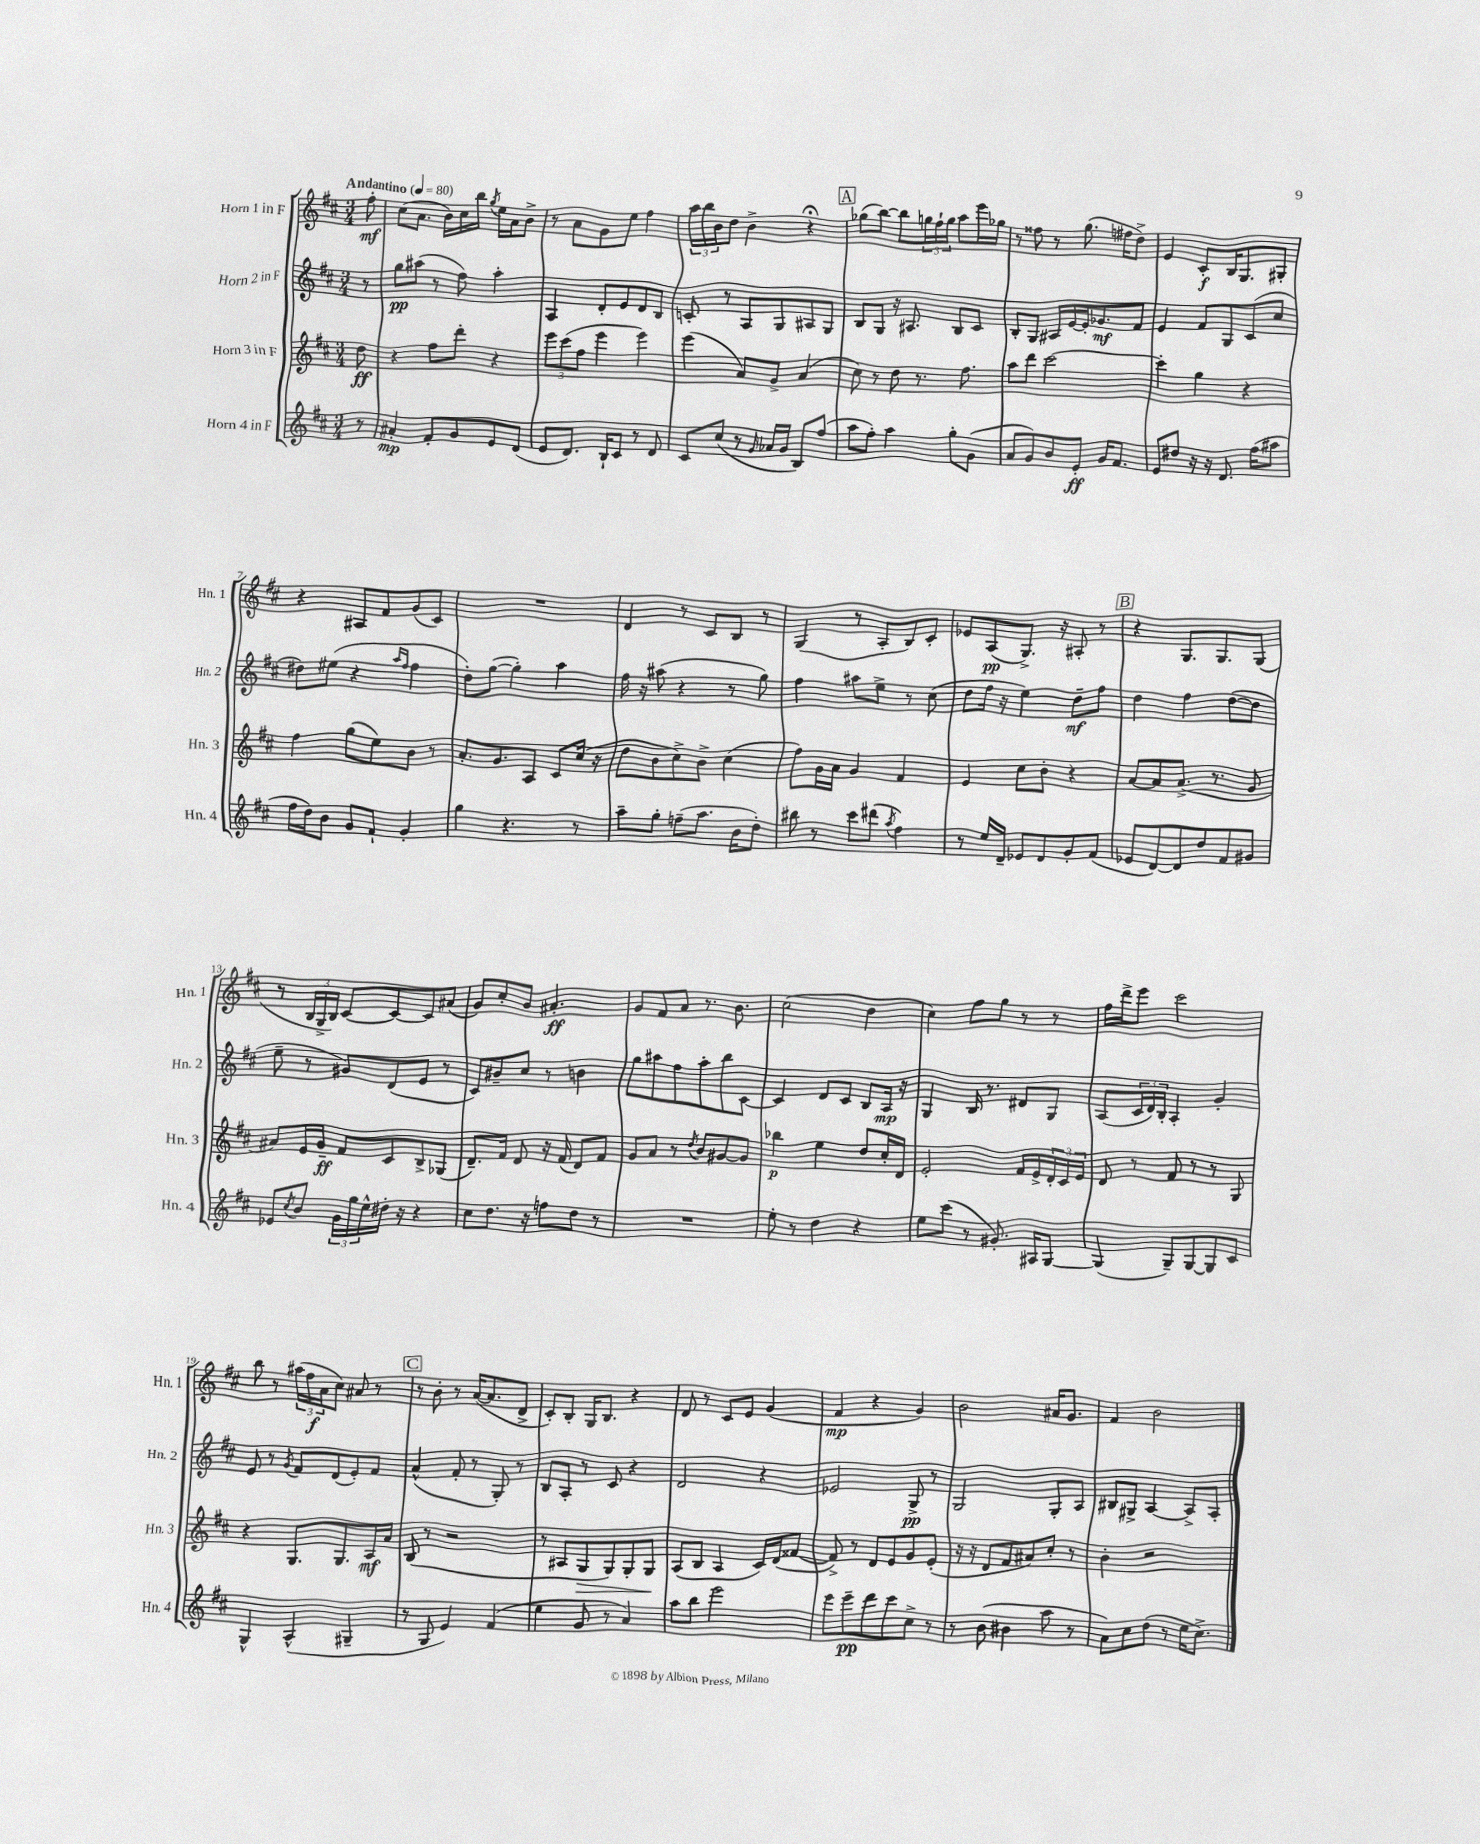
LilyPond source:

<<
\new StaffGroup <<
\new Staff = "s0" \with { instrumentName = "Horn 1 in F" shortInstrumentName = "Hn. 1" } {
    \clef treble \key d \major \numericTimeSignature \time 3/4 \partial 8 \tempo "Andantino" 4 = 80
    fis''8-.\mf |
    cis''8( a'8. b'16) cis''16 b''16 \acciaccatura { g''8 } e''16 a'16 b'8-> |
    r8 a'8 g'8 e''8 fis''4 |
    \tuplet 3/2 { a''16 b''16 b'16 } d''8 b'4-> r4\fermata |
    \mark \markup { \box "A" } ges''8( b''8~) b''8 \tuplet 3/2 { g''16 fis''16-! g''16 } a''8 e'''16 ges''16 |
    r8 fisis''8 r8 g''8.( fis''16 d''8->) |
    e'4 cis'8-.\f b16 g8. gis8-. |
    r4 ais8 fis'8 g'8( cis'8) |
    R2. |
    d'4 r8 cis'8 b8 r8 |
    g4( r8 a8-. b8) cis'8-. |
    ees'8 a8\pp( g8.->) r16 ais8-. r8 |
    \mark \markup { \box "B" } r4 g8. g8. g8( |
    r8 \tuplet 3/2 { b16 g16-> b16) } cis'8~ cis'8~ cis'8 ais'8( |
    g'8) cis''8-. b'8 ais'4.-.\ff |
    g'8 fis'8 a'8 r8. b'8. |
    cis''2( d''4 |
    cis''4) fis''8 g''8 r8 r8 |
    fis''16 d'''16-> e'''8 cis'''2 |
    b''8 r8 \tuplet 3/2 { ais''16( fis''16\f a'16 } cis''8) ais'8 r8 |
    \mark \markup { \box "C" } r8 b'8-. r8 a'16~( a'8. d'8-> |
    cis'8-.) b8-. g16 b8. r4 |
    d'8 r8 cis'8 e'8 g'4( |
    fis'4\mp r4 g'4) |
    b'2 ais'16 g'8. |
    fis'4 b'2 \bar "|." |
}
\new Staff = "s1" \with { instrumentName = "Horn 2 in F" shortInstrumentName = "Hn. 2" } {
    \clef treble \key d \major \numericTimeSignature \time 3/4 \partial 8
    r8 |
    g''8\pp ais''8( r8 fis''8) ais''4-. |
    a4 d'8-. e'8 d'8 b8 |
    c'8-. r8 a8 g8 ais8 g8 |
    \mark \markup { \box "A" } b8 g8 r16 ais8. b8 cis'8 |
    b8-. g8 ais16 e'16~ e'16-. ges'8.\mf fis'8 |
    e'4 fis'8 g8 cis'8( cis''8 |
    dis''8) eis''8( r4 \grace { a''16 fis''16 } fis''4 |
    d''8-.) g''8~( g''4-.) a''4 |
    fis''16 r16 ais''8( r4 r8 g''8) |
    fis''4 ais''8 e''8-> r8 cis''8( |
    d''8 fis''16 r16 e''4) d''8--\mf fis''8 |
    \mark \markup { \box "B" } d''4 fis''4 d''8~( d''8 |
    e''8-- r8 gis'8) d'8( e'8 r8 |
    cis'8) bis'8-- cis''8 r8 b'4 |
    g''8 ais''8 fis''8 ais''8-. b''8 cis'8~ |
    cis'4 d'8 cis'8 b8 a16\mp r16 |
    g4 b16 r8. dis'8 g8 |
    a8( \tuplet 3/2 { cis'16 d'16) b16-. } a4-. g'4-. |
    e'8 r8 \acciaccatura { g'8 } fis'8 d'8( e'8-.) fis'8 |
    \mark \markup { \box "C" } a'4-^( fis'8-. r8 g8-.) r8 |
    b8 a8-. r8 cis'8 r4 |
    d'2 r4 |
    ees'2 g8->\pp r8 |
    g2 g8-. a8 |
    bis8 gis8-> a4~ a8-> a8-. \bar "|." |
}
\new Staff = "s2" \with { instrumentName = "Horn 3 in F" shortInstrumentName = "Hn. 3" } {
    \clef treble \key d \major \numericTimeSignature \time 3/4 \partial 8
    d''8\ff |
    r4 fis''8 d'''8-. r4 |
    \tuplet 3/2 { e'''8 cis'''8( fis''8 } e'''4 e'''4) |
    e'''4( a'8) g'8-> a'4( |
    \mark \markup { \box "A" } cis''8) r8 d''8 r8. fis''8. |
    a''8 d'''8 cis'''2~ |
    cis'''4-. g''4 r4 |
    fis''4 g''8( e''8) b'8 r8 |
    a'8.-. g'8. a8 cis'8 cis''16( r16 |
    d''8 b'8 cis''8->) b'8-> cis''4( |
    fis''8) g'16 a'16 g'4 fis'4 |
    e'4 cis''8 b'8-. r4 |
    \mark \markup { \box "B" } a'8~ a'8 a'8.->( r8. g'8 |
    ais'8) e'16 g'16--\ff fis'8 cis'8 b8-> ges8( |
    d'8.--) fis'16 d'8 r16 fis'16( d'8) fis'8 |
    g'8 a'8 r8 \acciaccatura { d''8 } b'8 gis'8~ gis'8 |
    bes''4\p e''4 d''8 cis''16-. d'16 |
    e'2-. fis'16 e'16-> \tuplet 3/2 { d'16-. cis'16 e'16 } |
    d'8 r8 fis'8 r8 r8 g8 |
    r4 g8. g8. a16\mf a'16 |
    \mark \markup { \box "C" } b8( r8 r2 |
    r8 ais8 g8\> g8) g8-. g8\! |
    a8( b8 a4 cis'16) d'16( fisis'8~ |
    fisis'8->) r8 d'8 e'8 g'8 e'8-.( |
    r16 r16 d'8 fis'8 ais'8) cis''8-. r8 |
    b'4-. r2 \bar "|." |
}
\new Staff = "s3" \with { instrumentName = "Horn 4 in F" shortInstrumentName = "Hn. 4" } {
    \clef treble \key d \major \numericTimeSignature \time 3/4 \partial 8
    r8 |
    ais'4-.\mp fis'8-. g'8 e'8 d'8( |
    e'8 d'8.) b16-! cis'8 r8 d'8 |
    cis'8 cis''8( r8 \grace { g'16 } aes'16 g'16 b8) fis''8( |
    \mark \markup { \box "A" } a''8 fis''8-.) a''4 g''8-. g'8( |
    a'8 g'8) b'8 e'8-.\ff g'16 fis'8. |
    e'8 dis''8 r16 r16 d'8. fis''16( ais''8 |
    fis''16 d''16) b'8 g'8 fis'8-! g'4-. |
    g''4 r4. r8 |
    a''8-- g''8-. f''8--( a''8. b'16 d''8-.) |
    bis''8 r8 cis'''8 dis'''8( \acciaccatura { a''8 } fis''4) |
    r8 e''16 d'16-- ees'8 d'8 g'8-. fis'8( |
    \mark \markup { \box "B" } ees'8 d'8~) d'8 d''8 fis'8 gis'8 |
    ees'8 \acciaccatura { cis''8 } b'8 \tuplet 3/2 { g'16 g''16 e''16-^ } dis''16-. r16 r4 |
    cis''8 d''8. r16 f''8 d''8 r8 |
    R2. |
    e''8-. r8 d''4 r4 |
    e''8 cis'''8( r8 gis'8.-.) ais16 g8~ |
    g4( g8--) g8~ g8 cis'8 |
    g4-^ a4-^( gis4-- |
    \mark \markup { \box "C" } r8 g8 e'4) fis'4( |
    e''4 g'8 r8 a'4) |
    a''8 b''8 e'''2 |
    e'''8 e'''8--\pp d'''8 cis'''8 cis''8-> r8 |
    r8 b'8( bis'4 a''8 r8 |
    a'8) cis''8 d''8( r8 e''16 cis''8.->) \bar "|." |
}
>>
>>
